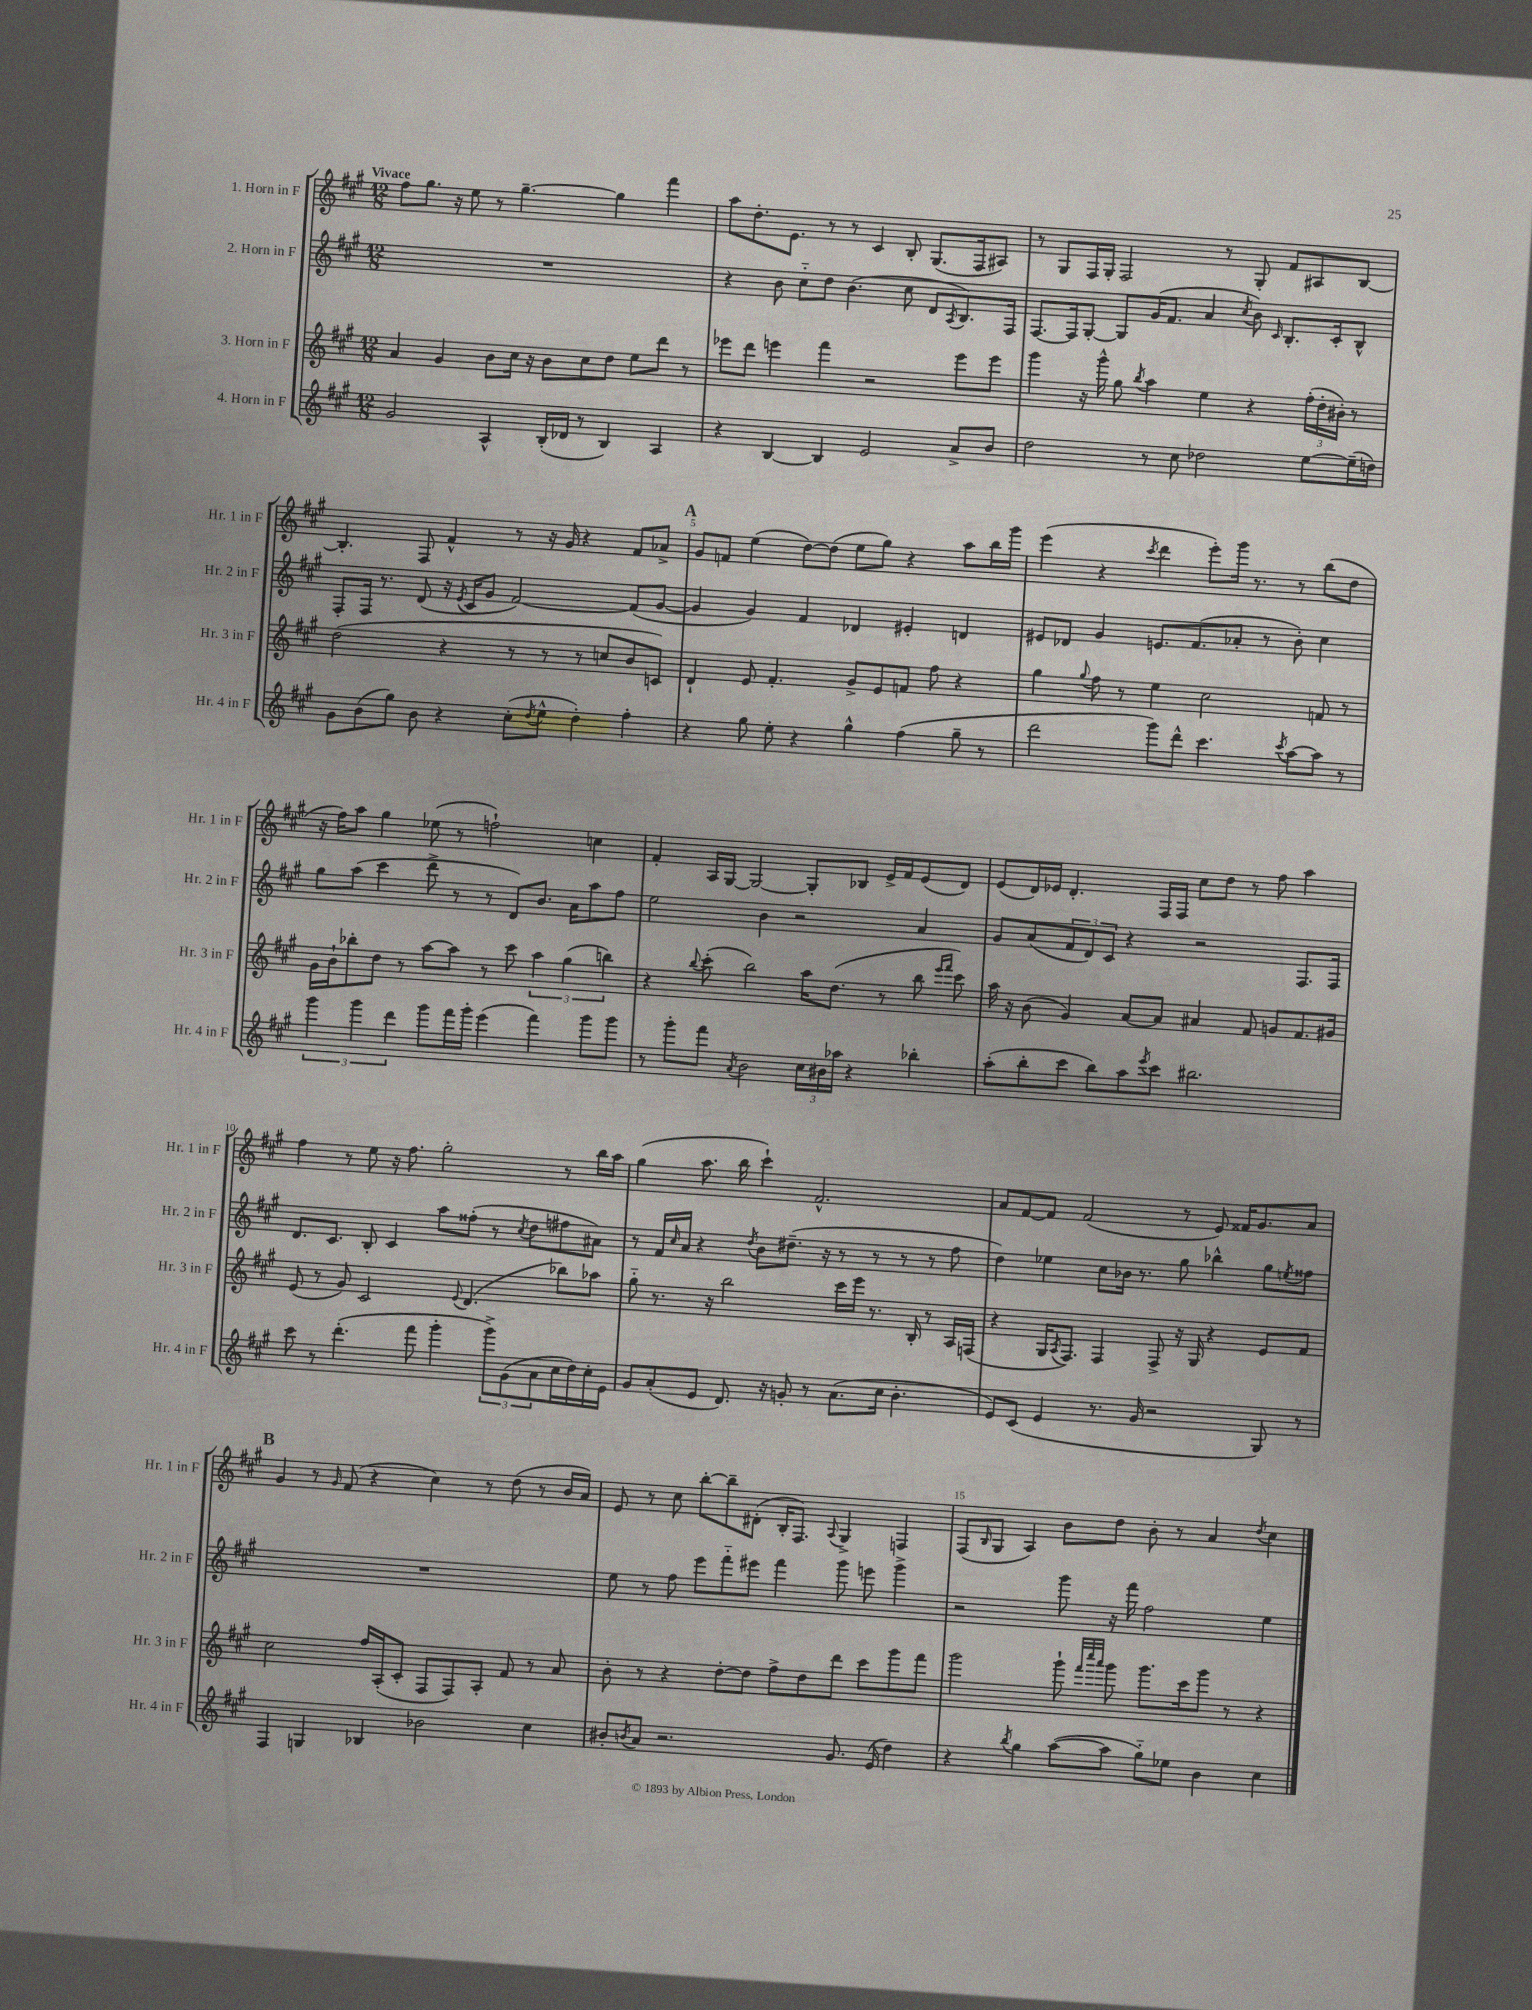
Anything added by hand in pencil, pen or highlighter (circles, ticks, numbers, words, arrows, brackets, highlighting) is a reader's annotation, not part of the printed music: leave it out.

**kern	**kern	**kern	**kern
*staff4	*staff3	*staff2	*staff1
*clefG2	*clefG2	*clefG2	*clefG2
*k[f#c#g#]	*k[f#c#g#]	*k[f#c#g#]	*k[f#c#g#]
*M12/8	*M12/8	*M12/8	*M12/8
2g#	4a	1.r	8ff#
.	.	.	8.gg#
.	4g#	.	.
.	.	.	16r
.	.	.	8ee
4A^^	8b	.	8r
.	16cc#	.	[4.gg#~
.	16r	.	.
(16B'	8b	.	.
16d-	.	.	.
8r	8cc#	.	.
4B)	8dd	.	4gg#]
.	8ee	.	.
4A	8ddd	.	4fff#
.	8r	.	.
=	=	=	=
4r	8eee-	4r	8aa
.	8ddd	.	8.dd'
[4B	4eee	8b	.
.	.	.	8.e
.	.	8cc#'~	.
4B]	4fff#	8dd	8r
.	.	(4.b	8r
2e	2r	.	4c#
.	.	8cc#	8B'
.	.	8d	(8.G#
.	.	8qA	.
8a^	8eee	8.B)	.
.	.	.	16F#
8b	8eee	.	8A#)
.	.	16F#	.
=	=	=	=
2dd	4ggg#	[8.F#	8r
.	.	.	8G#
.	.	16F#]	.
.	16r	[8G#'	16F#
.	16ggg#^^	.	16G#'
.	8gg#	8G#]	2F#
.	8qbb	.	.
8r	4aa	(16g#	.
.	.	8.f#	.
8cc#	.	.	.
2dd-	4ee	4a	.
.	.	.	8r
.	.	8qcc#	.
.	4r	8b)	8G#'
.	.	16qqc#	.
.	.	8.B'	8f#
[8ee	(24ff#'	.	8A#
.	24dd'	.	.
.	.	16c#'	.
.	24b#')	.	.
(16ee~]	8r	8B^^	[8B
16dd)	.	.	.
=	=	=	=
8g#	(2dd	8F#'	4.B']
(8b	.	16F#	.
.	.	8.r	.
8gg#)	.	.	.
8b	.	(8d	8F#
4r	4r	16r	4f#^^
.	.	8qe	.
.	.	16c#	.
.	.	8g#	.
(8cc#'	8r	[2f#)	8r
8qdd	.	.	.
8ee^^	8r	.	16r
.	.	.	16g#
4dd')	8r	.	4r
.	8cc	.	.
4ff#'	8b	(8f#]	8f#
.	8c)	[8g#	8a-^
=	=	=	=
4r	4d`	4g#]	8g#
.	.	.	8f
8gg#	8e	4g#)	(4ee
8ee'	4.f#'	.	.
4r	.	4f#	[8dd)
.	.	.	(8dd]
4gg#^^	8g#^	4d-	8ee
.	8e	.	8gg#)
(4ff#	8f	4e#'	4r
.	8ff#	.	.
8gg#~	4r	4d	8aa
8r	.	.	16bb
.	.	.	16ggg#
=	=	=	=
2ddd	4gg#	8e#	(4eee
.	.	8d-	.
.	8qqgg#	.	.
.	8ff#	4g#	4r
.	8r	.	.
.	.	.	8qccc#
8ggg#)	4ee	8.e	4ddd
8ddd^^	.	.	.
.	.	(8.f#	.
4.ccc#	2cc#	.	8eee')
.	.	8a-'	16ggg#
.	.	.	8.r
.	.	8r	.
8qccc#	.	.	.
[8aa	.	8b')	8r
8aa]	8f	4cc#	(8bb
8r	8r	.	8dd
=	=	=	=
6ggg#	16g#	8gg#	16r
.	16b`	.	16ff#)
.	8bb-'	(8aa	8aa
6ggg#	.	.	.
.	8dd	4ccc#	4gg#
6ddd	.	.	.
.	8r	.	.
8ggg#	[8aa	8ddd^	(8ee-
16fff#	8aa]	8r	8r
16ggg#'	.	.	.
(4eee	8r	8r	2ff`)
.	8ccc#	8d)	.
4fff#)	6aa	8.b	.
.	(6gg#	.	.
.	.	16a	.
8ggg#	.	8aa	4cc
.	6bb)	.	.
8ggg#	.	8ff#	.
=	=	=	=
8r	4r	2ee	4f#'
8ggg#'	.	.	.
.	8qqbb	.	.
8fff#	(8ccc#'	.	16A
.	.	.	[16G#
8qa	.	.	.
2b	2bb)	.	2G#_
.	.	4b	.
.	.	2r	.
24cc#	16aa	.	8G#']
24b#	.	.	.
.	(8.dd	.	.
24aa-	.	.	.
4r	.	.	8B-
.	8r	.	16e^
.	.	.	16f#
4bb-'	8bb	4a	(8e
.	16qqeee	.	.
.	16qqfff#	.	.
.	8ccc#)	.	8d)
=	=	=	=
(8aa'	16aa	8g#	(8e
.	16r	.	.
8bb'	(8b	(8a	16d)
.	.	.	16e-
8ccc#	4g#)	12f#	4.d'
.	.	12d)	.
8bb)	.	.	.
.	.	12c#	.
8aa	[8a	4r	.
8qeee	.	.	.
8ccc#	8a]	.	16F#
.	.	.	16F#
2.bb#	4a#	2r	8cc#
.	.	.	8dd
.	8f#	.	8r
.	8g	.	8ff#
.	8.f#	8.F#	4aa
.	16g#	16F#	.
=	=	=	=
8ccc#	(8e	8.d	4ff#
8r	8r	.	.
.	.	8.c#	.
(4.ddd'	8g#)	.	8r
.	2c#	8B'	8ee
.	.	4c#	16r
.	.	.	8.ff#
8fff#	.	.	.
4ggg#'	.	8aa	2gg#'
.	8qqe	.	.
.	(4.d	(8ff##'	.
12ggg#^)	.	8r	.
(12g#	.	.	.
.	.	8qcc#	.
.	.	8dd	.
12a	.	.	.
16cc#	8bb-)	8ff#	8r
16dd)	.	.	.
16cc#'	8aa-	8a#)	16bb
16e	.	.	16aa
=	=	=	=
8g#	8gg#'~	8r	(4gg#
(8a'	8.r	16f#	.
.	.	16qqcc#	.
.	.	16a	.
8e	.	4r	8.aa
.	16r	.	.
8.d)	2bb	.	.
.	.	.	16bb
.	.	8qdd	.
.	.	8b	4ccc#`)
16r	.	.	.
8g'	.	(8.dd#~	.
8r	.	.	2.f#^^
.	.	16r	.
(8.a	16ccc#	8r	.
.	16eee	.	.
.	8.r	8r	.
16cc#	.	.	.
4.b'	.	8r	.
.	16B'	.	.
.	8r	8r	.
.	16A	8ff#	.
.	(16F	.	.
=	=	=	=
8e)	4r	4dd)	8a
(8c#	.	.	[8f#
4e	16G#	4ee-	8f#]
.	8qA	.	.
.	8.F#)	.	.
.	.	.	(2f#
8.r	4F#	8cc#	.
.	.	16b-	.
16g#	.	8.r	.
2r	8F#^	.	.
.	16r	8gg#	8r
.	16G#	.	.
.	4r	4bb-^^	8e)
.	.	.	16f##
.	.	.	8.g#
8G#)	8e	8gg#	.
.	.	8qee	.
8r	8f#	8ff##	8a
=	=	=	=
4F#	2cc#	1.r	4g#
4G	.	.	8r
.	.	.	16qqg#
.	.	.	(8f#
4B-	16ff#	.	4r
.	(16A'	.	.
.	8c#'	.	.
2b-	8F#	.	4cc#)
.	8F#)	.	.
.	8A'	.	8r
.	8f#	.	(8dd
4cc#	8r	.	8r
.	8a	.	16b
.	.	.	16a)
=	=	=	=
8b#'	8b'	8ee	8e
8qb	.	.	.
8a	8r	8r	8r
2.r	4r	8ff#	8cc#
.	.	8eee	[8bb'
.	[8dd'	8fff#'~	8bb~]
.	8dd]	8eee#	(8d#'
.	8ff#^	4fff#	16B'
.	.	.	8.F#)
.	8dd	.	.
.	.	.	8qqA
8.g#	8ddd	8ggg#	4G#^
.	8ccc#	8eee	.
(16e	.	.	.
4dd)	8ggg#	4ggg#^	4F
.	8fff#	.	.
=	=	=	=
4r	2ggg#	2r	(8F#
.	.	.	16qqB
.	.	.	8G#
8qbb	.	.	.
4gg#	.	.	4A)
([8aa	8ggg#`	8ggg#	8b
.	32qqfff#	.	.
.	32qqcccc#	.	.
.	32qqaaa	.	.
8aa]	8ggg#	16r	8dd
.	.	16fff#	.
8gg#'~)	8.ggg#	2ff#	8b'
8ee-	.	.	8r
.	16ccc#	.	.
4b	8ggg#	.	4a
.	8r	.	.
.	.	.	8qdd
4cc#	4r	4ee	4cc#
==	==	==	==
*-	*-	*-	*-
